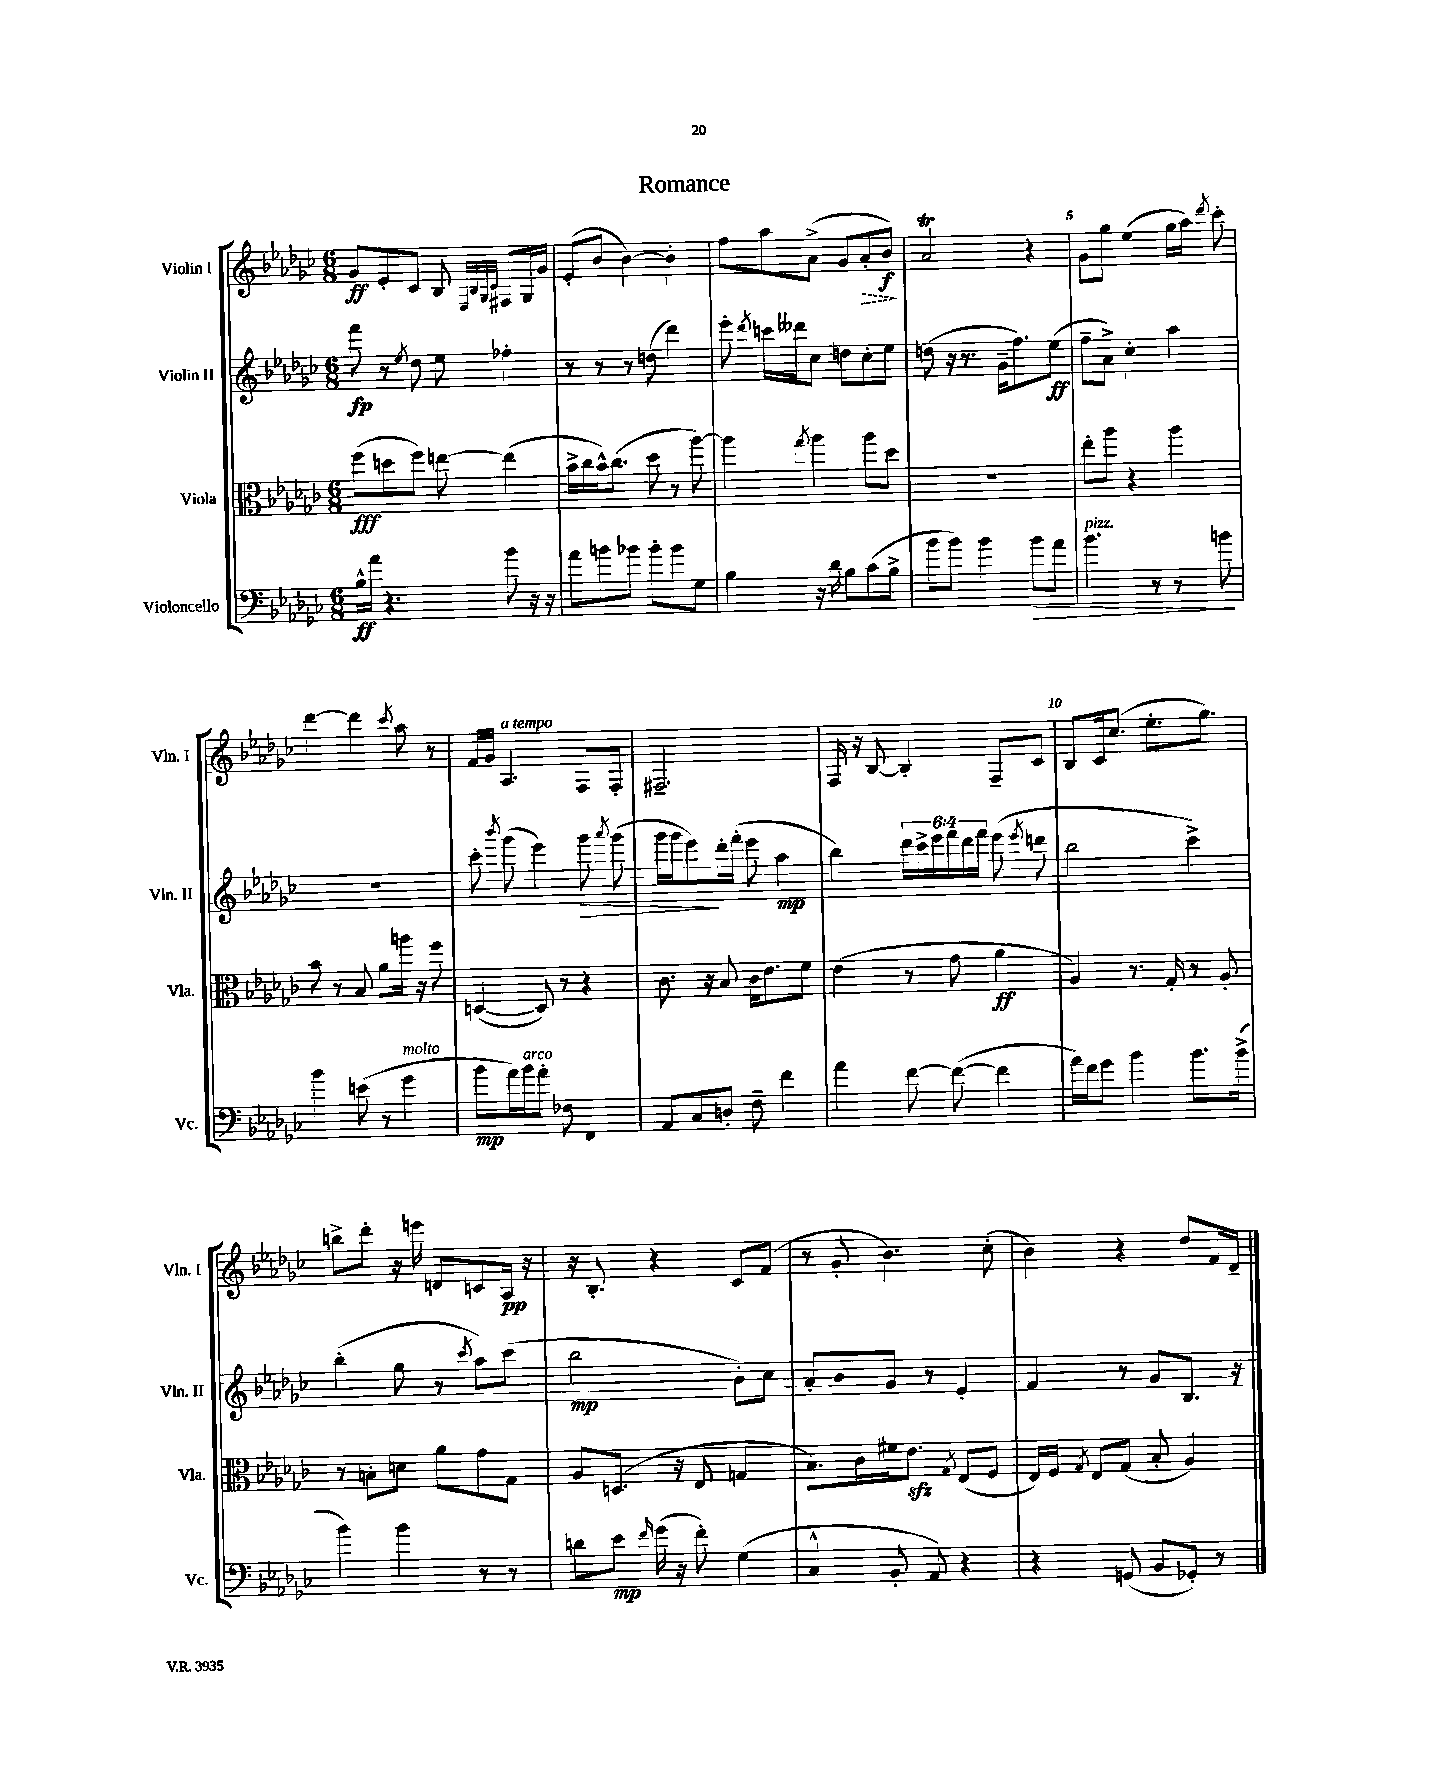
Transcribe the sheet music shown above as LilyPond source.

\header { title = "Romance" }
<<
\new StaffGroup <<
\new Staff = "s0" \with { instrumentName = "Violin I" shortInstrumentName = "Vln. I" } {
    \clef treble \key ges \major \numericTimeSignature \time 6/8
    \autoBeamOff ges'8[\ff ees'8-. ces'8] bes8 \grace { ees32[ bes32 ges32 ces'32] } fis8[ ges16 ges'16] |
    ees'8[-.( bes'8] bes'4~) bes'4-. |
    f''8[ aes''8 aes'8]->( ges'8[ \once \override Hairpin.style = #'dashed-line aes'8-.\> bes'8]\f\!) |
    aes'2\trill r4 |
    ges'8[ ges''8] ees''4( ges''16[ aes''16]) \acciaccatura { des'''8 } ces'''8-. |
    des'''4~ des'''4 \acciaccatura { ces'''8 } aes''8 r8 |
    f'16[ ges'16] aes4.^\markup { \italic "a tempo" } f8[ f8]-. |
    fis2.-- |
    f16 r16 bes8~ bes4-. f8[-- ces'8] |
    bes8[ ces'16 ces''8.]( ees''8.[-. ges''8.]) |
    b''8[-> des'''8]-. r16 e'''16 d'8[ c'8 aes16]\pp r16 |
    r16 bes8.-. r4 ces'8[ f'8]( |
    r8 ges'8-. bes'4.) ces''8-.( |
    bes'4) r4 des''8[ f'16 des'16]-- \bar "|." |
}
\new Staff = "s1" \with { instrumentName = "Violin II" shortInstrumentName = "Vln. II" } {
    \clef treble \key ges \major \numericTimeSignature \time 6/8 \override Staff.TupletNumber.text = #tuplet-number::calc-fraction-text
    \autoBeamOff f'''8\fp r8 \acciaccatura { ees''8 } des''8 ees''8 fes''4-. |
    r8 r8 r8 d''8( des'''4) |
    ees'''8-. \acciaccatura { des'''8 } c'''16[ deses'''16 ces''8] d''8[ ces''8-. ees''8] |
    d''8( r16 r8. ges'16[-- f''8.) ees''8]\ff( |
    f''8[-- aes'8]->) ces''4-. aes''4 |
    R2. |
    ces'''8-. \acciaccatura { bes'''8 } ges'''8( ees'''4) ges'''8\> \acciaccatura { aes'''8 } ges'''8( |
    ges'''16[ ges'''16 ees'''8\!) des'''16-. f'''16]-.( ees'''8 aes''4\mp |
    bes''4) \tuplet 6/4 { des'''16[ ces'''16-> ees'''16 f'''16 des'''16 f'''16] } ees'''8( \acciaccatura { ees'''8 } d'''8 |
    bes''2 ces'''4->) |
    bes''4-.( ges''8 r8 \acciaccatura { ces'''8 } aes''8[) ces'''8]( |
    bes''2\mp bes'8[-.) ces''8] |
    aes'8[-. bes'8 ges'8] r8 ees'4-. |
    f'4 r8 ges'8[ bes8.] r16 \bar "|." |
}
\new Staff = "s2" \with { instrumentName = "Viola" shortInstrumentName = "Vla." } {
    \clef alto \key ges \major \numericTimeSignature \time 6/8
    \autoBeamOff f''8[\fff( d''8 f''8]) e''8~ e''4( |
    bes'16[-> ces''16 bes'16-^) ces''8.]( des''8 r8 aes''8~) |
    aes''4 \acciaccatura { ges''8 } aes''4 aes''8[ des''8] |
    R2. |
    ees''8[-. aes''8] r4 aes''4 |
    bes'8 r8 bes8 aes'8[ a''16] r16 f''8 |
    d4~( d8) r8 r4 |
    ces'8. r16 bes8 ces'16[ ees'8. f'8] |
    ees'4( r8 ges'8 aes'4\ff |
    aes4) r8. ges16-. r8 aes8-. |
    r8 b8[-. d'8] aes'8[ ges'8 ges8] |
    aes8[ d8.]( r16 ees8 g4 |
    bes8.[) ces'16 fis'16 ees'8.]\sfz \acciaccatura { ges8 } ees8[( f8] |
    ees16[) f16] \acciaccatura { ges8 } ees8[ ges8]( bes8-. aes4) \bar "|." |
}
\new Staff = "s3" \with { instrumentName = "Violoncello" shortInstrumentName = "Vc." } {
    \clef bass \key ges \major \numericTimeSignature \time 6/8
    \autoBeamOff bes16[-^\ff aes'16] r4. bes'8 r16 r16 |
    aes'8[ b'8 bes'8] bes'8[-. bes'8 ges8] |
    bes4 r16 des'16 bes8[ ces'8( bes8]-> |
    bes'8[ bes'8]) bes'4 bes'8[\> aes'8] |
    bes'4.^\markup { \italic "pizz." } r8 r8 b'8\! |
    bes'4 e'8( r8 ges'4^\markup { \italic "molto" } |
    bes'8[\mp aes'16) bes'16^\markup { \italic "arco" } aes'8]-. fes8 f,4 |
    aes,8[ ces8 d8]-. f8-- f'4 |
    aes'4 f'8~ f'8~( f'4 |
    aes'16[) f'16 ges'8] bes'4 bes'8.[ bes'16]->( |
    bes'4) bes'4 r8 r8 |
    d'8[ ees'8]\mp \grace { f'16 } ges'16( r16 f'8-.) ges4( |
    ces4-^ bes,8-. aes,8) r4 |
    r4 g,8( bes,8[ ges,8]-.) r8 \bar "|." |
}
>>
>>
\layout { \context { \Score \override BarNumber.break-visibility = ##(#f #t #t) barNumberVisibility = #(every-nth-bar-number-visible 5) } }
